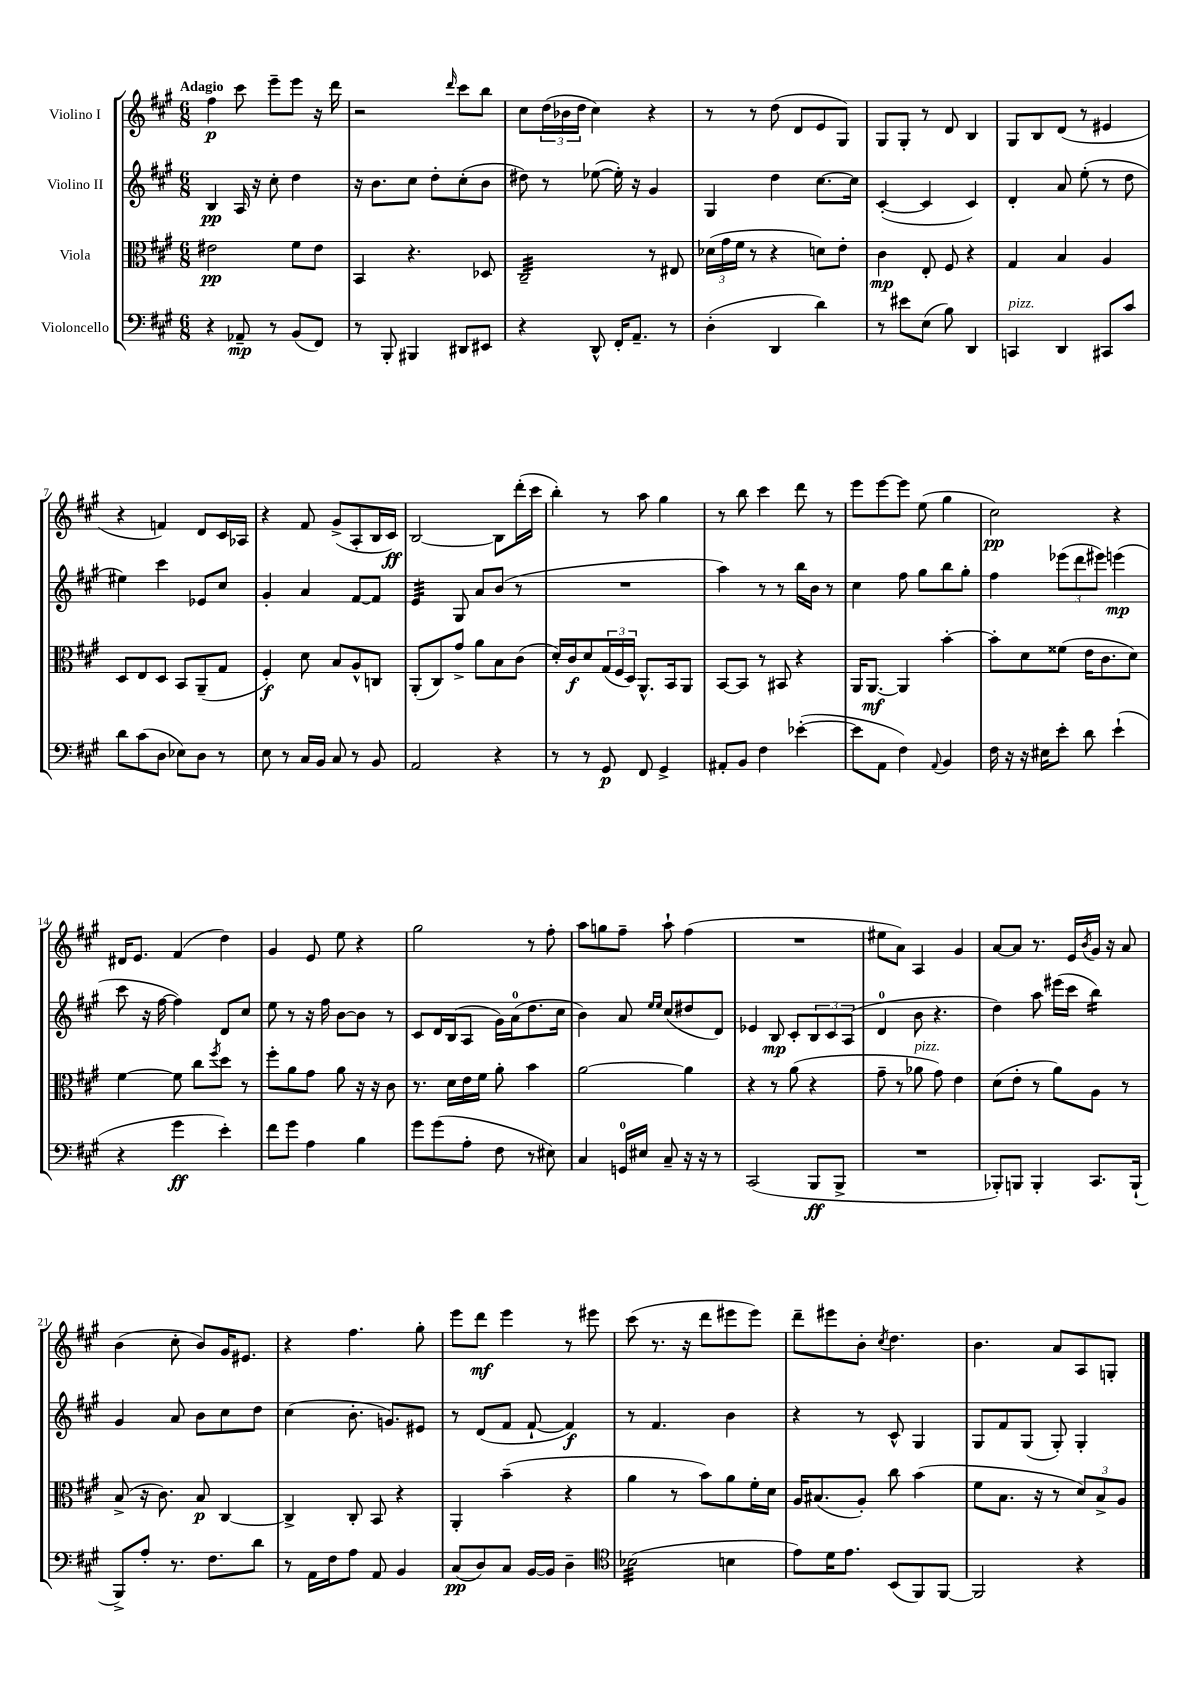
<<
\new StaffGroup <<
\new Staff = "s0" \with { instrumentName = "Violino I" } {
    \clef treble \key a \major \numericTimeSignature \time 6/8 \tempo "Adagio"
    fis''4\p cis'''8 e'''8-- e'''8 r16 d'''16 |
    r2 \grace { d'''16 } cis'''8 b''8 |
    cis''8 \tuplet 3/2 { d''16( bes'16 d''16 } cis''4) r4 |
    r8 r8 d''8( d'8 e'8 gis8) |
    gis8 gis8-. r8 d'8 b4 |
    gis8 b8 d'8( r8 eis'4 |
    r4 f'4) d'8 cis'16 aes16 |
    r4 fis'8 gis'8->( a8-. b16 cis'16\ff) |
    b2~ b8 d'''16-.( cis'''16 |
    b''4-.) r8 a''8 gis''4 |
    r8 b''8 cis'''4 d'''8 r8 |
    e'''8 e'''8~ e'''8 e''8( gis''4 |
    cis''2\pp) r4 |
    dis'16 e'8. fis'4( d''4) |
    gis'4 e'8 e''8 r4 |
    gis''2 r8 fis''8-. |
    a''8 g''8 fis''8-- a''8-! fis''4( |
    R2. |
    eis''8 a'8) a4 gis'4 |
    a'8~ a'8 r8. e'16 \acciaccatura { b'8 } gis'16 r16 a'8 |
    b'4( cis''8-. b'8) gis'16 eis'8. |
    r4 fis''4. gis''8-. |
    e'''8 d'''8\mf e'''4 r8 eis'''8 |
    cis'''8( r8. r16 d'''8 eis'''8 eis'''8) |
    d'''8-- eis'''8 b'8-. \acciaccatura { cis''8 } d''4. |
    b'4. a'8 a8 g8-. \bar "|." |
}
\new Staff = "s1" \with { instrumentName = "Violino II" } {
    \clef treble \key a \major \numericTimeSignature \time 6/8
    b4\pp a16 r16 cis''8-. d''4 |
    r16 b'8. cis''8 d''8-. cis''8-.( b'8 |
    dis''8) r8 ees''8~( ees''16-.) r16 gis'4 |
    gis4 d''4 cis''8.~ cis''16 |
    cis'4~-.( cis'4 cis'4) |
    d'4-. a'8 e''8-.( r8 d''8 |
    eis''4) cis'''4 ees'8 cis''8 |
    gis'4-. a'4 fis'8~ fis'8 |
    e'4:32 gis8 a'8 b'8( r8 |
    R2. |
    a''4) r8 r8 b''16 b'16 r8 |
    cis''4 fis''8 gis''8 b''8 gis''8-. |
    fis''4 \tuplet 3/2 { ees'''8( d'''8 eis'''8) } e'''4\mp( |
    cis'''8 r16 fis''16~ fis''4) d'8 cis''8 |
    e''8 r8 r16 fis''16 b'8~ b'8 r8 |
    cis'8 d'16 b16( a8 gis'16) a'16-0( d''8. cis''16 |
    b'4) a'8 \grace { e''16 e''16 } cis''8( dis''8 d'8) |
    ees'4 b8\mp cis'8-. \tuplet 3/2 { b8 cis'8 a8( } |
    d'4-0 b'8 r4. |
    d''4) a''8 eis'''16( cis'''16 b''4:16) |
    gis'4 a'8 b'8 cis''8 d''8 |
    cis''4( b'8.-. g'8.) eis'8 |
    r8 d'8( fis'8 fis'8~-! fis'4\f) |
    r8 fis'4. b'4 |
    r4 r8 cis'8-^ gis4 |
    gis8 fis'8 gis8( gis8-.) gis4-. \bar "|." |
}
\new Staff = "s2" \with { instrumentName = "Viola" } {
    \clef alto \key a \major \numericTimeSignature \time 6/8
    eis'2\pp fis'8 eis'8 |
    b,4 r4. des8 |
    cis2:32-- r8 eis8 |
    \tuplet 3/2 { des'16( gis'16 fis'16 } r8 r4 d'8) e'8-. |
    cis'4\mp e8-. fis8 r4 |
    gis4 b4 a4 |
    d8 e8 d8 b,8 a,8--( gis8 |
    fis4-.\f) d'8 b8 a8-^ c8 |
    a,8-.( cis8) gis'8-> a'8 b8 cis'8( |
    d'16-.) cis'16\f d'8 \tuplet 3/2 { gis16( fis16 d16) } a,8.-^ b,16 a,8 |
    b,8~ b,8 r8 bis,8 r4 |
    a,16 a,8.~\mf a,4 b'4~-. |
    b'8-. d'8 fisis'8( e'16 cis'8. d'8) |
    fis'4~ fis'8 cis''8 \acciaccatura { fis''8 } d''8 r8 |
    fis''8-. a'8 gis'8 a'8 r16 r16 cis'8 |
    r8. d'16 e'16 fis'16 a'8-. b'4 |
    a'2~ a'4 |
    r4 r8 a'8( r4 |
    gis'8-- r8 aes'8^\markup { \italic "pizz." } gis'8) e'4 |
    d'8( e'8-. r8 a'8) a8 r8 |
    b8->( r16 cis'8.) b8\p cis4~ |
    cis4-> cis8-. b,8 r4 |
    a,4-. b'4--( r4 |
    a'4 r8 b'8) a'8 fis'16-. d'16 |
    a16 bis8.( a8-.) cis''8 b'4( |
    fis'8 b8. r16 r8 \tuplet 3/2 { d'8) b8-> a8 } \bar "|." |
}
\new Staff = "s3" \with { instrumentName = "Violoncello" } {
    \clef bass \key a \major \numericTimeSignature \time 6/8
    r4 aes,8--\mp r8 b,8( fis,8) |
    r8 b,,8-. bis,,4 dis,8 eis,8 |
    r4 d,8-^ fis,16-. a,8.-- r8 |
    d4-.( d,4 d'4) |
    r8 eis'8 e8( b8) d,4 |
    c,4^\markup { \italic "pizz." } d,4 cis,8 cis'8 |
    d'8 cis'8( d8 ees8) d8 r8 |
    e8 r8 cis16 b,16 cis8 r8 b,8 |
    a,2 r4 |
    r8 r8 gis,8\p fis,8 gis,4-> |
    ais,8-. b,8 fis4 ees'4~-.( |
    ees'8 a,8 fis4) \appoggiatura { a,8 } b,4 |
    fis16 r16 r16 eis16 e'8-. d'8 e'4-!( |
    r4 gis'4\ff e'4-.) |
    fis'8 gis'8 a4 b4 |
    gis'8 gis'8( a8-. fis8 r8 eis8) |
    cis4 g,16-0 eis16 cis8-- r16 r16 r8 |
    cis,2( b,,8\ff b,,8-> |
    R2. |
    bes,,8-.) b,,8 b,,4-. cis,8. b,,16-!( |
    b,,8->) a8-. r8. fis8. d'8 |
    r8 a,16 fis16 a8 a,8 b,4 |
    cis8\pp( d8) cis8 b,16~ b,16 d4-- |
    \clef tenor bes2:32( b4 |
    e'8) d'16 e'8. b,8( fis,8) fis,8~ |
    fis,2 r4 \bar "|." |
}
>>
>>
